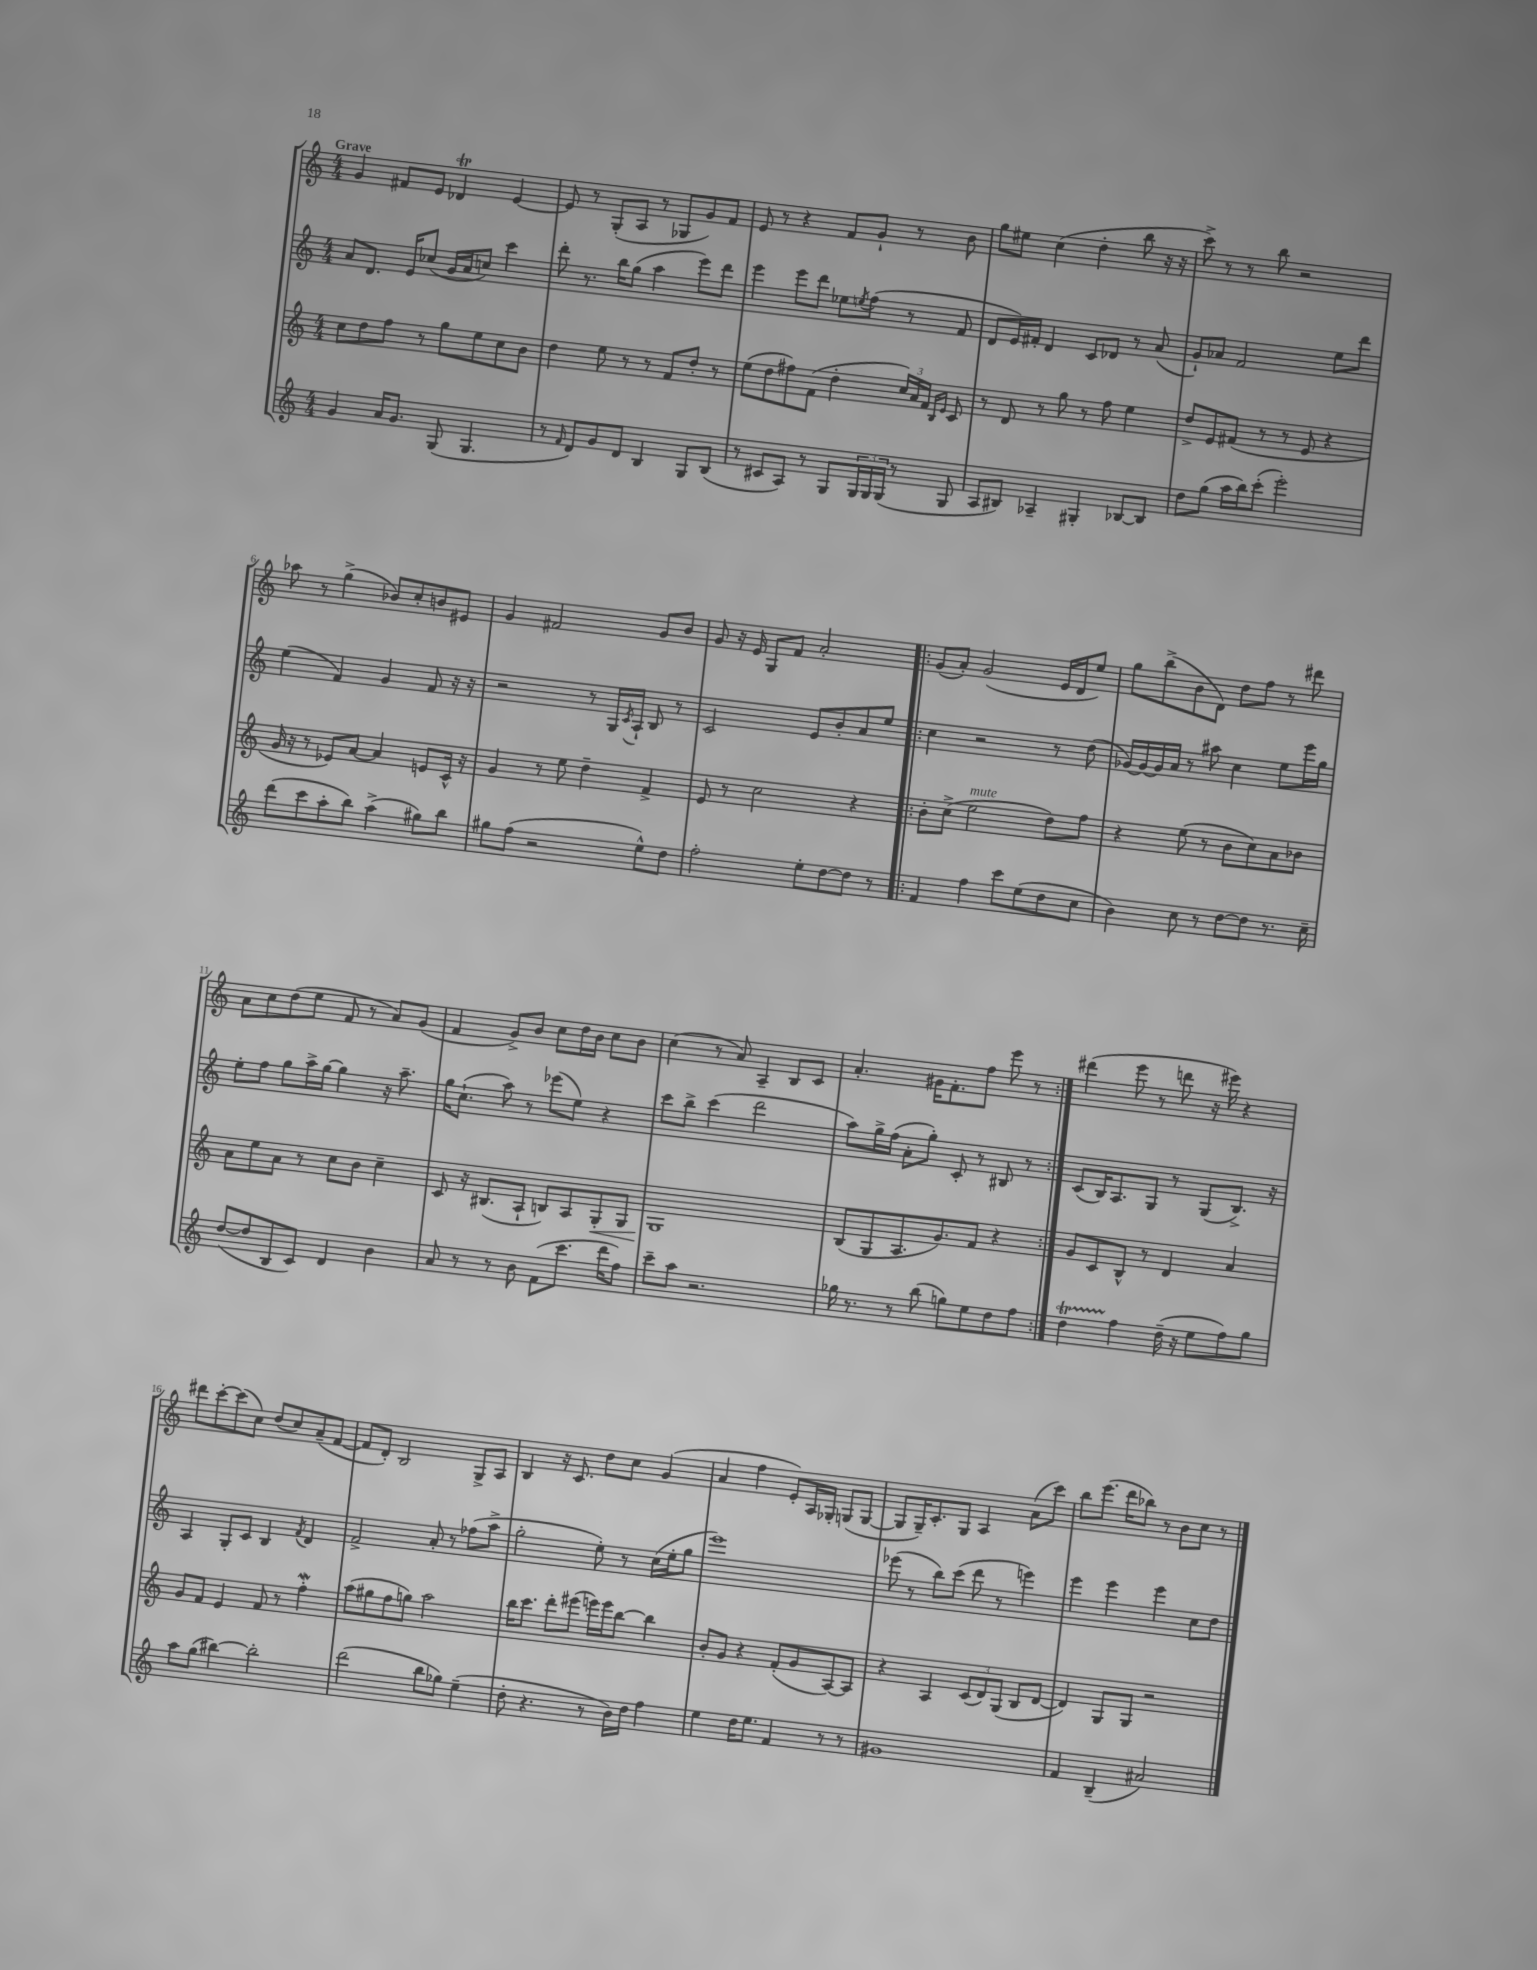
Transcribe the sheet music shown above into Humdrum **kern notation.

**kern	**kern	**kern	**kern
*staff4	*staff3	*staff2	*staff1
*clefG2	*clefG2	*clefG2	*clefG2
*k[]	*k[]	*k[]	*k[]
*M4/4	*M4/4	*M4/4	*M4/4
4g/	8cc\L	8a/L	4g/
.	8dd\	8.d/J	.
16a/LK	8ff\J	.	8f#/L
8.g/J	.	16e/LK	.
.	8r	(8cc-/J	8e/J
(8G/	8gg\L	16g/LL	4d-/
.	.	16a/J	.
4.G/	8ee\	8cc/J)	.
.	8cc\	4ccc\	[4e/
.	8b\J	.	.
=	=	=	=
8r	4dd\	8ddd'\	8e/]
16qqf/	.	.	.
8d/L)	.	8.r	8r
8g/	8ee\	.	(8G'/L
.	.	16bb\LK	.
8d/J	8r	(8gg\J	8A/J
4B/	8r	4aa\	8r
.	8f/L	.	8G-/L
8G/L	8dd'/J	8eee\L)	8g/)
(8B/J	8r	8ddd\J	8f/J
=	=	=	=
8r	(8ee\L	4eee\	8e/
8c#/L	8dd\	.	8r
8A/J)	8ff#\)	8eee\L	4r
8r	(8f\J	8ddd\J	.
8G/L	4dd'\	8ee-\L	8f/L
.	.	8qee/	.
24G/L	.	(8ff\J	8g`/J
24G/	.	.	.
(24G/JJ	.	.	.
8r	24cc/LL)	8r	8r
.	24a/	.	.
.	24f/JJ	.	.
.	16qqB/LL	.	.
.	16qqe/JJ	.	.
8G/	8c/	8f/	8b\
=	=	=	=
8A/L	8r	8d/L	8gg\L
8B#/J)	8d/	16e/L)	8ee#\J
.	.	16f#'/JJ	.
4A-~/	8r	4d/	(4cc\
.	8gg\	.	.
4G#'/	8r	8c/L	4dd'\
.	8ff\	8d-/J	.
[8B-/L	4ee\	8r	8bb\
8B-/]J	.	(8a/	16r
.	.	.	16r
=	=	=	=
8dd\L	8dd^/L	8g`/L)	8ccc^\)
(8gg\J	8e/	8a-/J	8r
16aa\LL	(8f#/J	2f/	8r
16bb\J)	.	.	.
(8ccc'\J	8r	.	8bb\
2eee'\)	8r	.	2r
.	8e/	.	.
.	4r	8ee\L	.
.	.	8ddd\J	.
=	=	=	=
(8ddd\L	16g/	(4ee\	8aa-\
.	16r	.	.
8ccc\	8r	.	8r
8aa'\	8e-/L)	4f/)	(4gg^\
8bb\J)	[8a/J	.	.
(4aa^\	4a/]	4g/	8b-/L)
.	.	.	8cc'/
8gg#\L)	8e/L	8f/	8b/
8bb\J	16c^^/Jk	16r	8e#/J
.	16r	16r	.
=	=	=	=
8gg#\L	4g/	2r	4g/
(8ff\J	.	.	.
2r	8r	.	2f#/
.	8ee\	.	.
.	4dd~\	8r	.
.	.	16G/LL	.
.	.	8qc/	.
.	.	16A`/JJ	.
8ee^^\L)	4f^/	8B/	8g/L
8dd\J	.	8r	8b/J
=	=	=	=
2ff'\	8e/	2c/	8g/
.	8r	.	16r
.	.	.	16e/
.	2cc\	.	8G/L
.	.	.	8f/J
8ee'\L	.	8e/L	2a'/
[8dd\	.	8b'/	.
8dd\]J	4r	8a/	.
8r	.	8ee/J	.
=!|:	=!|:	=!|:	=!|:
4f/	8b'\L	4cc\	(8g/L
.	(8cc^\J	.	8a'/J)
4ff\	2ee\	2r	(2g/
8ccc\L	.	.	.
(8ee\	.	.	.
8dd\	8dd\L)	8r	16e/LL
.	.	.	16d/J
8cc\J	8ff\J	(8dd\	8ee/J)
=	=	=	=
4b\)	4r	[16g-/LL)	8gg\L
.	.	16g-/_	.
.	.	16g-/]	(8bb^\
.	.	16a/JJ	.
8cc\	(8ee\	8r	8b\
8r	8r	8aa#\	8d\J)
[8dd\L	8b\L	4cc\	8dd\L
8dd\]J	8cc\)	.	8ff\J
8.r	8a\	8ee\L	8r
.	8b-\J	16eee\L	8ddd#\
16cc~\	.	16gg\JJ	.
=	=	=	=
([8dd/L	8a\L	8ee'\L	8a\L
8dd/]	8ee\	8ff\J	8cc\
8B/	8a\J	8gg\L	(8dd\
8c/J)	8r	16aa^\L	8ee\J
.	.	[16gg\JJ	.
4d/	8cc\L	4gg\]	8f/
.	8b\J	.	8r
4b\	4cc~\	16r	8a/L)
.	.	8.aa~\	.
.	.	.	(8g/J
=	=	=	=
8a/	8c/	16gg\LK	4f/
.	.	(8.cc`\J	.
8r	16r	.	.
.	(8.B#/L	.	.
8r	.	8aa\)	8g^/L)
8b\	8A`/J	8r	8b/J
(8f\L	8B/L)	(8eee-\L	8cc\L
8.ccc\J	8A/	8ee\J)	16dd\L
.	.	.	16b\JJ
.	8G'/	4r	8cc\L
16ddd\LK	.	.	.
8ff\J)	8G/J	.	8b\J
=	=	=	=
8ccc~\L	1G	8ccc\L	(4cc\
8aa\J	.	8bb^\J	.
2.r	.	(4ccc\	8r
.	.	.	8a/)
.	.	2ddd\	4A~/
.	.	.	8B/L
.	.	.	8c/J
=	=	=	=
16gg-\	(8B/L	8aa\L)	4.a'/
8.r	.	.	.
.	8G/	16gg^\L	.
.	.	(16ff\JJ	.
8r	8.A/	8a'\L	.
(8bb\	.	8gg'\J)	16g#\LK
.	8.g/)	.	8.f'\
8gg\L)	.	8c'/	.
8ee\	8f/J	8r	8ff\J
8dd\	4r	8B#/	8eee\
8ff\J	.	8r	8r
=:|!	=:|!	=:|!	=:|!
4dd\	8g/L	(8c/L	(4ddd#\
.	8c/	16B/K)	.
.	.	8.A/	.
4ff\	8B^^/J	.	8eee\
.	8r	8G/J	8r
(16dd~\	4d/	8r	8ddd\
16r	.	.	.
8ee\L	.	(8G/L	16r
.	.	.	16eee#\)
8ff\)	4a/	8.B^/J)	4r
8gg\J	.	.	.
.	.	16r	.
=	=	=	=
8aa\L	8g/L	4A/	8ddd#\L
(8gg\J	8f/J	.	[8ccc'\
[4bb#\)	4e/	8G'/L	(8ccc\]
.	.	8c/J	8cc\J)
2bb#'\]	8f/	4B/	(8dd/L
.	8r	.	8cc/)
.	.	8qf/	.
.	4ff'\	4d/	(8a~/
.	.	.	[8f/J
=	=	=	=
(2ddd\	(8aa\L	2f^/	8f/]L
.	8gg#\	.	8d'/J)
.	8ff\	.	2B/
.	8gg\J)	.	.
8bb\L	2aa\	8a'/	.
8gg-\J)	.	8r	.
(4ee~\	.	(8ff-\L	8G^/L
.	.	8aa^\J	8A/J
=	=	=	=
8dd'\	16bb\LK	2gg'\	4B/
.	8.ccc\J	.	.
4.r	.	.	.
.	8ddd'\L	.	16r
.	.	.	8.c/
.	(8eee#\J	.	.
8r	16eee\LL)	8ee'\)	8dd\L
.	16eee\J	.	.
16b\LL)	[8bb\J	8r	8cc\J
16dd\JJ	.	.	.
4ff\	4bb\]	(16cc\LL	(4g/
.	.	16ee'\J	.
.	.	8gg\J	.
=	=	=	=
4ee\	8b'/L	1eee)	4a/
.	8g/J	.	.
16dd\LK	4r	.	4ff\
8.ee\J	.	.	.
4f/	(8f'/L	.	8e'/L)
.	8g/	.	16A/L
.	.	.	16G-'/JJ
8r	[8A/)	.	(8G/L
8r	8A/]J	.	[8G/J
=	=	=	=
1g#	4r	(8eee-\	8G/]L
.	.	8r	16G~/K)
.	.	.	8.c'/
.	4A/	8bb\L)	.
.	.	(8ccc\J	8G/J
.	(12c/L	8ddd\	4A/
.	12d/)	.	.
.	.	8r	.
.	(12G/J	.	.
.	8B/L	4eee\)	(8a\L
.	[8d/J	.	8ccc\J)
=	=	=	=
4f/	4d/])	4eee\	8bb\L
.	.	.	(8.eee\J
(4B~/	8G/L	4eee\	.
.	.	.	16ddd\LK
.	8G/J	.	8bb-\J)
2a#/)	2r	4eee\	8r
.	.	.	8b\L
.	.	8cc\L	8cc\J
.	.	8dd\J	8r
==	==	==	==
*-	*-	*-	*-
